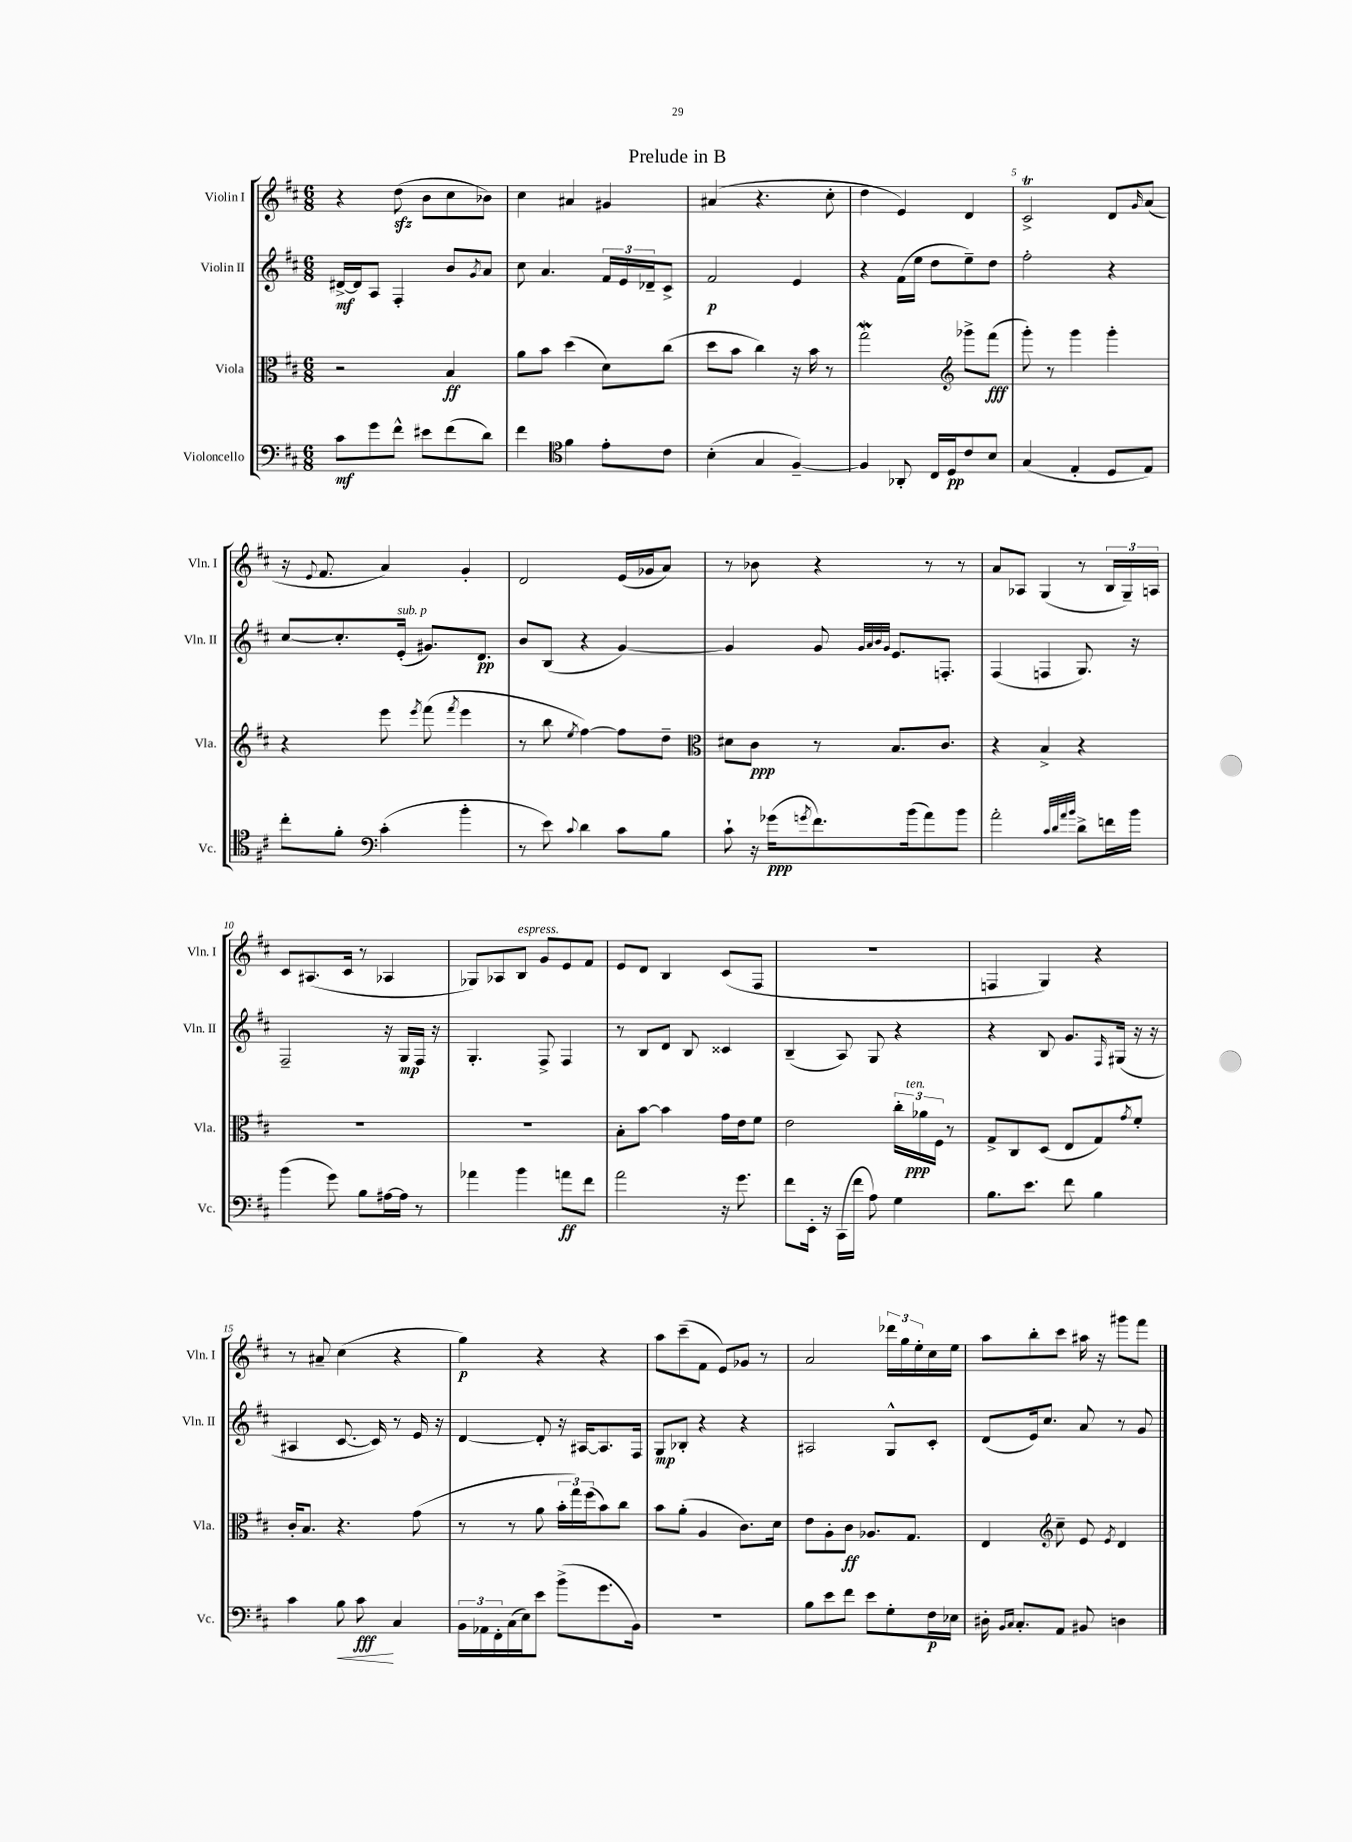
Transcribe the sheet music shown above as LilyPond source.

\header { title = "Prelude in B" }
<<
\new StaffGroup <<
\new Staff = "s0" \with { instrumentName = "Violin I" shortInstrumentName = "Vln. I" } {
    \clef treble \key d \major \numericTimeSignature \time 6/8
    r4 d''8\sfz( b'8 cis''8 bes'8) |
    cis''4 ais'4 gis'4 |
    ais'4( r4. cis''8-. |
    d''4 e'4) d'4 |
    cis'2->\trill d'8 \grace { g'16 } a'8( |
    r16 \appoggiatura { e'8 } fis'8. a'4) g'4-. |
    d'2 e'16( ges'16 a'8) |
    r8 bes'8 r4 r8 r8 |
    a'8 aes8 g4( r8 \tuplet 3/2 { b16 g16--) a16 } |
    cis'8 ais8.( cis'16 r8 aes4 |
    ges8) aes8 b8^\markup { \italic "espress." } g'8 e'8 fis'8 |
    e'8 d'8 b4 cis'8( fis8 |
    R2. |
    f4 g4) r4 |
    r8 ais'8-- cis''4( r4 |
    g''4\p) r4 r4 |
    a''8 cis'''8--( fis'8 e'8) ges'8 r8 |
    a'2 \tuplet 3/2 { des'''16 g''16 e''16-. } cis''16 e''16 |
    a''8 b''8-. cis'''8 ais''16 r16 gis'''8 fis'''8 \bar "|." |
}
\new Staff = "s1" \with { instrumentName = "Violin II" shortInstrumentName = "Vln. II" } {
    \clef treble \key d \major \numericTimeSignature \time 6/8
    dis'16~->\mf dis'16 a8 fis4-. b'8 \acciaccatura { g'8 } a'8 |
    cis''8 a'4. \tuplet 3/2 { fis'16 e'16 des'16-- } cis'8-> |
    fis'2\p e'4 |
    r4 fis'16( e''16 d''8 e''8--) d''8 |
    fis''2-. r4 |
    cis''8~ cis''8.-. e'16-.^\markup { \italic "sub. p" }( gis'8.) d'8.\pp |
    b'8 b8( r4 g'4~) |
    g'4 g'8 \grace { g'32 a'32 b'32 g'32 } e'8. f8.-. |
    fis4( f4 g8.) r16 |
    fis2-- r16 g16\mp fis16 r16 |
    g4.-. fis8-> fis4 |
    r8 b8 d'8 b8 cisis'4 |
    b4--( a8) g8 r4 |
    r4 b8 g'8. \grace { fis16 } gis16( r16 r16 |
    ais4 cis'8.~ cis'16) r8 e'16 r16 |
    d'4~ d'8-. r16 ais16~ ais8. fis16 |
    g8\mp bes8-. r4 r4 |
    ais2 g8-^ cis'8-. |
    d'8( e'16) cis''8. a'8 r8 g'8 \bar "|." |
}
\new Staff = "s2" \with { instrumentName = "Viola" shortInstrumentName = "Vla." } {
    \clef alto \key d \major \numericTimeSignature \time 6/8
    r2 b4\ff |
    a'8 b'8 d''4( d'8) cis''8( |
    d''8 b'8 cis''4) r16 b'16 r8 |
    g''2\mordent \clef treble ges'''8-> fis'''8\fff( |
    g'''8-.) r8 g'''4 g'''4-. |
    r4 e'''8 \acciaccatura { e'''8 } fis'''8( \acciaccatura { fis'''8 } e'''4 |
    r8 b''8 \acciaccatura { e''8 } fis''4~) fis''8 d''8-- |
    \clef alto dis'8 cis'8\ppp r8 b8. cis'8. |
    r4 b4-> r4 |
    R2. |
    R2. |
    b8-. b'8~ b'4 g'16 e'16 fis'8 |
    e'2 \tuplet 3/2 { cis''16-. aes'16\ppp^\markup { \italic "ten." } fis16 } r8 |
    g8-> cis8 d8( e8 g8) \acciaccatura { g'8 } fis'8-. |
    cis'16-. b8. r4. g'8( |
    r8 r8 a'8 \tuplet 3/2 { b'16-. g''16) fis''16( } b'8) cis''8 |
    b'8 a'8-.( a4 cis'8.) d'16 |
    e'8 a8-. cis'8\ff aes8. g8. |
    e4 \clef treble cis''8-- e'8 \acciaccatura { e'8 } d'4 \bar "|." |
}
\new Staff = "s3" \with { instrumentName = "Violoncello" shortInstrumentName = "Vc." } {
    \clef bass \key d \major \numericTimeSignature \time 6/8
    cis'8\mf g'8 fis'8-^ eis'8 fis'8( d'8) |
    fis'4 \clef tenor fis'4 e'8-. cis'8 |
    b4-.( g4 fis4~--) |
    fis4 aes,8-. cis16 d16\pp cis'8 b8 |
    g4( e4-. d8 e8) |
    cis''8-. fis'8-. \clef bass cis'4-.( b'4-. |
    r8 e'8) \appoggiatura { cis'8 } d'4 cis'8 b8 |
    cis'8-! r16 ges'16\ppp( \acciaccatura { g'8 } fis'8.) b'16( a'8) b'8 |
    a'2-. \grace { cis'32 d'32 a'32 b'32 } d'8-> f'16 b'16 |
    b'4( g'8) b8 ais16~ ais16 r8 |
    aes'4 b'4 a'8\ff fis'8 |
    a'2 r16 g'8. |
    fis'8 e,16-. r16 cis,16( fis'16 a8) g4 |
    b8. e'8. fis'8 b4 |
    cis'4 b8\< cis'8\fff\! cis4 |
    \tuplet 3/2 { b,16 aes,16 fis,16-. } cis16( e16) e'8 b'8->( g'8. b,16) |
    R2. |
    b8 e'8 fis'8 e'8 g8-. fis16\p ees16 |
    dis16-. \grace { b,16 cis16 } cis8.-. a,8 bis,8 d4 \bar "|." |
}
>>
>>
\layout { \context { \Score \override BarNumber.break-visibility = ##(#f #t #t) barNumberVisibility = #(every-nth-bar-number-visible 5) } }
